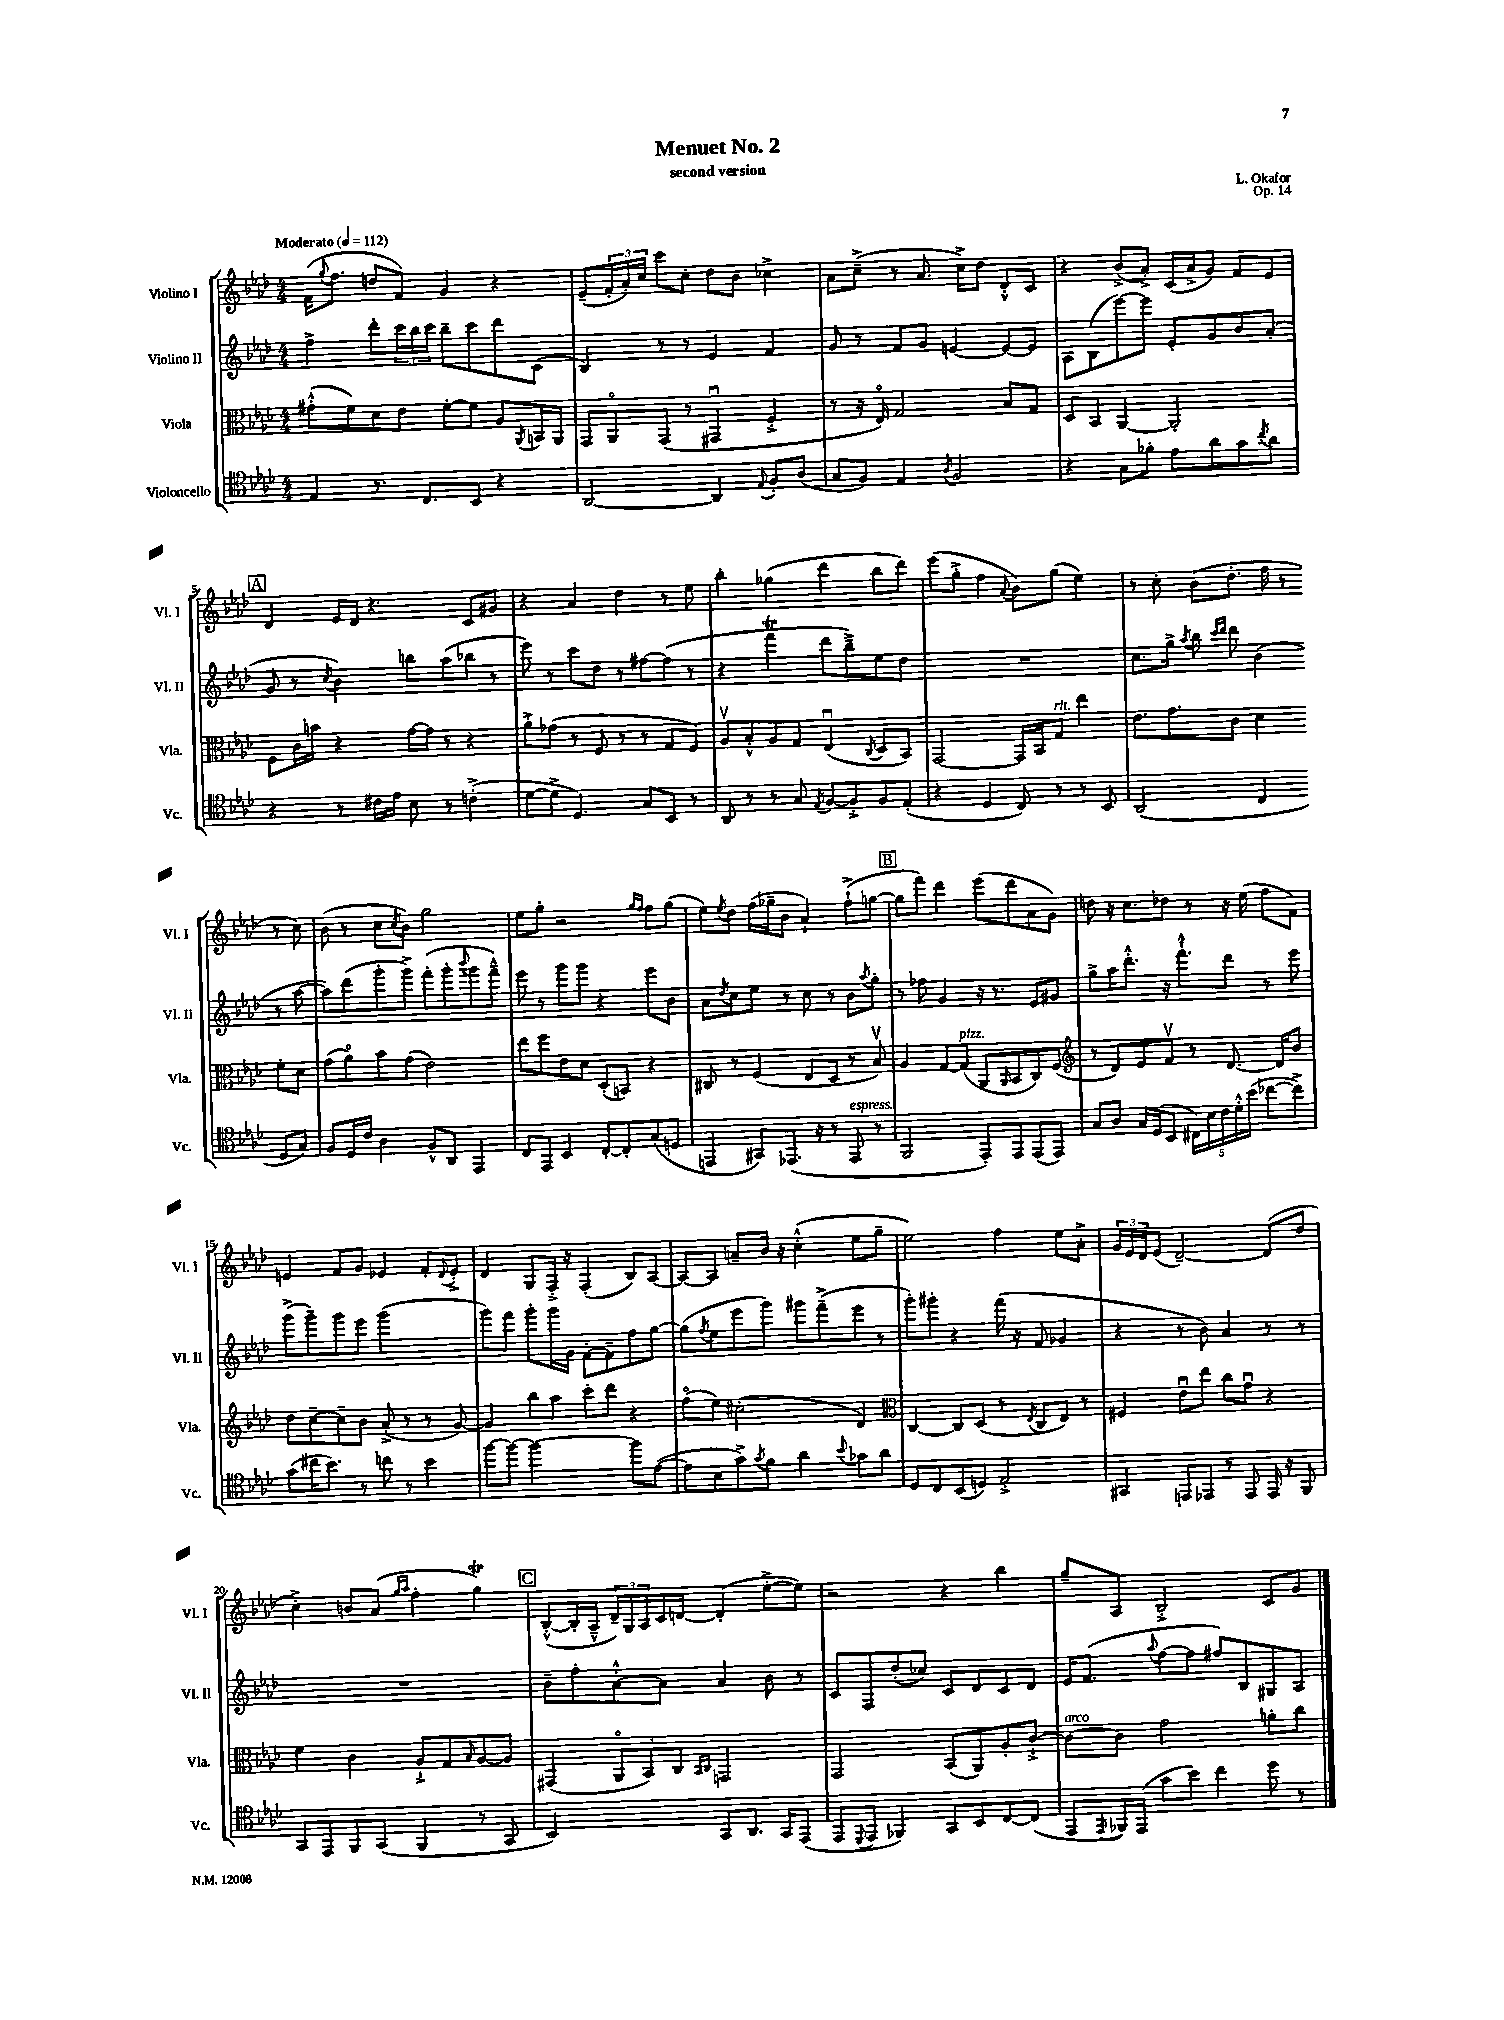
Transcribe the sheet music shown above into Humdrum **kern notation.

**kern	**kern	**kern	**kern
*staff4	*staff3	*staff2	*staff1
*clefC4	*clefC3	*clefG2	*clefG2
*k[b-e-a-d-]	*k[b-e-a-d-]	*k[b-e-a-d-]	*k[b-e-a-d-]
*M4/4	*M4/4	*M4/4	*M4/4
*MM112	*MM112	*MM112	*MM112
4E-	(8g#'^^	4ff^	(16f
.	.	.	8qqgg
.	.	.	8.ff
.	8f)	.	.
8.r	8d-	8ddd-'	8dd
.	8e-	24ccc	8f)
.	.	24bb-	.
8.C	.	.	.
.	.	24ccc	.
.	[8f'	8bb-~	4g
8BB-	8f]	8ccc	.
4r	8A-	8ddd-	4r
.	8qAA-	.	.
.	16BB	(8c	.
.	16AA-	.	.
=	=	=	=
[2AA-	8GG	4B-)	(8e-~
.	8AA-o	.	24f'
.	.	.	24a-')
.	.	.	24cc
.	(8GG	8r	8ccc
.	8r	8r	8cc'
4AA-]	4GG#u	4e-	8dd-
.	.	.	8b-
8qqE-	.	.	.
8F'	4F'^	4f	4cc-^
(8A-	.	.	.
=	=	=	=
8G	8r	8g	8a-
8F)	16r	8r	(8cc~^
.	16E-o)	.	.
4E-	2G	8f	8r
.	.	8g	8.a-
8qA-	.	.	.
2F	.	[4e	.
.	.	.	16cc^)
.	.	.	8dd-
.	8B-	8e_	8d-'^^
.	8G	8e]	8c
=	=	=	=
4r	8D-	8A-	4r
.	8BB-	(8B-	.
8G	[4AA-	[8eee-)	(8b-^
8f-'	.	8eee-]	8a-'^)
8e-	2AA-']	8e-'	(16c
.	.	.	16a-^
8a-	.	8g	8g)
8g	.	8b-	8f
8qcc	.	.	.
8a-	.	(8a-'	8e-
=	=	=	=
4r	8F	8g	4d-
.	16c	8r	.
.	16b	.	.
.	.	8qcc	.
8r	4r	4b-)	16e-
.	.	.	16d-
16c#	.	.	4.r
16e-	.	.	.
8B-	[16g	8bb	.
.	16g]	.	.
8r	8r	(8aa-	.
(4c'^	4r	8bb-	8c
.	.	8r	8g#
=	=	=	=
[8d-	8a-'^	8eee-)	4r
8d-^]	(8g-	8r	.
4.D-)	8r	8ccc	4a-
.	8F	8dd-	.
.	8r	8r	4dd-
8G	8r	[8ff#	.
8BB-	8G	(8ff#]	8r
8r	8F)	8r	8ee-
=	=	=	=
8AA-	8A-v	4r	4bb-'
8r	8B-'^^	.	.
8r	8A-	4fff	(4gg-
8G	8G	.	.
8qE-	.	.	.
[8F	(4E-u	8ddd-	4ddd-
8F'^]	.	8bb-~^)	.
.	8qC	.	.
8F	8D-	8ee-	8bb-
(8E-'	8BB-)	8dd-	8ddd-)
=	=	=	=
4r	[2GG	1r	(8eee-
.	.	.	8gg'^
4D-	.	.	4ff
.	.	.	8qqa-
8C)	16GG]	.	8b-)
.	16BB-	.	.
8r	8G	.	(8gg
8r	4ee-	.	4ee-)
8BB-	.	.	.
=	=	=	=
(2AA-	8.e-	8.cc	8r
.	.	.	8cc'
.	8.g	16gg^	.
.	.	8qaa-	.
.	.	8bb-	(8b-
.	.	16qqccc	.
.	.	16qqddd-	.
.	8c	8ddd-	8.dd-'
4C	4d-	(4b-	.
.	.	.	16ff
.	.	.	8r
8D-	8f'	8r	8r
8G)	8d-	[8aa-	8cc)
=	=	=	=
8F	(8g	8aa-])	(8b-
16D-	8a-o)	(8ddd-	8r
16c	.	.	.
4A-	8b-	8ggg'	8cc
.	.	.	8qcc
.	(8g	8ggg^)	8b-)
8F^^	2e-)	(8fff'	2gg
8AA-	.	8ggg'	.
.	.	8qqbbb-	.
4EE-	.	8ggg	.
.	.	8fff~^^)	.
=	=	=	=
8C	8ee-	8eee-	8ee-
8EE-	8ff	8r	8gg'
4BB-	8e-	8ggg	2r
.	8d-	8ggg	.
[8C'	(8D-'	4r	.
8C']	8BB)	.	.
.	.	.	16qqgg
.	.	.	16qqff
(8G	4r	8eee-	8ff
8D	.	8b-	(8gg
=	=	=	=
4EE	8C#	8a-	8ee-)
.	.	8qdd-	8qee-
.	8r	8cc	8dd-
8GG#)	(4F	8ee-	(16ff
.	.	.	16gg-~
(8.EE-	.	8r	8b-
.	8E-	8cc	4a-`)
16r	.	.	.
8r	8D-	8r	.
8EE-	8r	8b-	(8ff`^
.	.	8qaa-	.
8r	8B-v)	8gg'	[8gg
=	=	=	=
2FF	4A-	8r	8gg]
.	.	8ff-	8fff)
.	[8G	4g	4ddd-
.	(8G]	.	.
8EE-')	8AA-	16r	(8eee-
.	.	8.r	.
.	16qqAA-	.	.
8EE-	8BB-	.	8ddd-
(8EE-	8C)	8e-	8a-
8EE-)	(8F	8g#	8g)
=	=	=	=
*	*clefG2	*	*
8G	8r	8gg^	8dd
8A-	8d-)	16aa-	16r
.	.	8.ddd-'^^	8.cc
16G	8e-	.	.
(16D-	.	.	.
8BB-	8fv	16r	8dd-
.	.	8.fff`^^	.
20C#)	8r	.	8r
20B-	.	.	.
20c	.	.	.
.	[8.d-	8ddd-	16r
20d-'^^	.	.	.
.	.	.	(16ee-
(20b-	.	.	.
[8cc-	.	8r	8ff
.	16d-]	.	.
8cc-^])	8b-	8eee-	8f)
=	=	=	=
(8g	8dd-	(8ggg^	4e
16cc#	[8cc~	8ggg~)	.
8.b-)	.	.	.
.	8cc~]	8ggg	8f
8r	8b-	8eee-	8g
8cc	(8a-'^	(2ggg	4e-
8r	8r	.	.
4b-	8r	.	8f'
.	.	.	8qqd-
.	[8g)	.	8e-'^
=	=	=	=
[8ff	4g]	8ggg)	4d-
8ff_	.	8fff	.
2ff_	8bb-	8ggg'	8G
.	8aa-	16ggg	16F'^
.	.	16g	16r
.	8ccc'	[8f'	(4F'
.	8ddd-	8f~]	.
8ff]	4r	8ff	8B-)
([8e-	.	[8gg	[8A-
=	=	=	=
8e-]	(8ffo	(8gg]	8A-_
.	.	8qff	.
8B-	8ee-)	8ee-	8A-]
8g^)	(2cc#'	8eee-	8a~
8qg	.	.	.
8f	.	8ggg)	16b-
.	.	.	16r
4a-	.	8ggg#	(4cc'^^
.	.	(8fff~^	.
8qqb-	.	.	.
8g-	4d-)	8eee-	8ee-
8a-	.	8r	8gg~
=	=	=	=
*	*clefC3	*	*
8D-	[4C	8ggg')	2ee-)
8C	.	8ggg#'	.
(8BB-	8C]	4r	.
8D)	(8D-	.	.
2E-'^	8r	(16fff	4ff
.	.	16r	.
.	8qE-	.	.
.	8C	8f	.
.	8E-)	4g-	8ee-
.	8r	.	8a-'^
=	=	=	=
4GG#	4F#	4r	24g
.	.	.	24e-
.	.	.	24d-
.	.	.	(8e-
8EE	8e-u	8r	[2d-~)
8EE-	8ee-	8b-)	.
8r	8cc	4a-	.
8EE-	8gu	.	.
16EE-	4r	8r	(8d-]
16r	.	.	.
8FF	.	8r	8dd-
=	=	=	=
8GG	4f	1r	4cc'^)
8EE-	.	.	.
8FF	4c	.	8b
(8GG	.	.	(8a-
.	.	.	16qqgg
.	.	.	16qqaa-
4FF	8A-`^	.	4ff'
.	8G	.	.
.	16qqB-	.	.
8r	[8A-	.	4gg)
8GG	8A-]	.	.
=	=	=	=
2BB-)	(4GG#	8b-~	([8B-'^^
.	.	8ff'	16B-']
.	.	.	16A-~^^
.	12AA-o	[8a-'^^	24d-~)
.	.	.	24G
.	12BB-)	.	24A-
.	.	8a-]	16c
.	12C	.	.
.	.	.	[16d
.	16qqBB-	.	.
.	16qqC	.	.
8GG	2GG	4a-	(4d']
8.AA-	.	.	.
.	.	8b-	[8ee-'^
16GG	.	.	.
(8EE-	.	8r	8ee-])
=	=	=	=
8EE-	2GG	8c	2r
8qqDD-	.	.	.
8EE-	.	8F	.
4FF-)	.	(8dd-'	.
.	.	8cc-)	.
8GG	(8BB-	8c	4r
8BB-	8AA-)	8d-	.
[8C	8A-'	8c	4bb-
(8C]	[8c`^	8d-	.
=	=	=	=
8EE-	8c_	16e-	8gg~
.	.	(8.f	.
8qEE-	.	.	.
16FF-)	8c]	.	8A-
(16EE-	.	.	.
.	.	8qqaa-	.
8g	2g	[8ff	2B-'^
8b-)	.	8ff]	.
4cc	.	8ff#)	.
.	.	8B-	.
8dd-	8a'	8G#	8c
8r	8cc	8A-	8g
==	==	==	==
*-	*-	*-	*-
